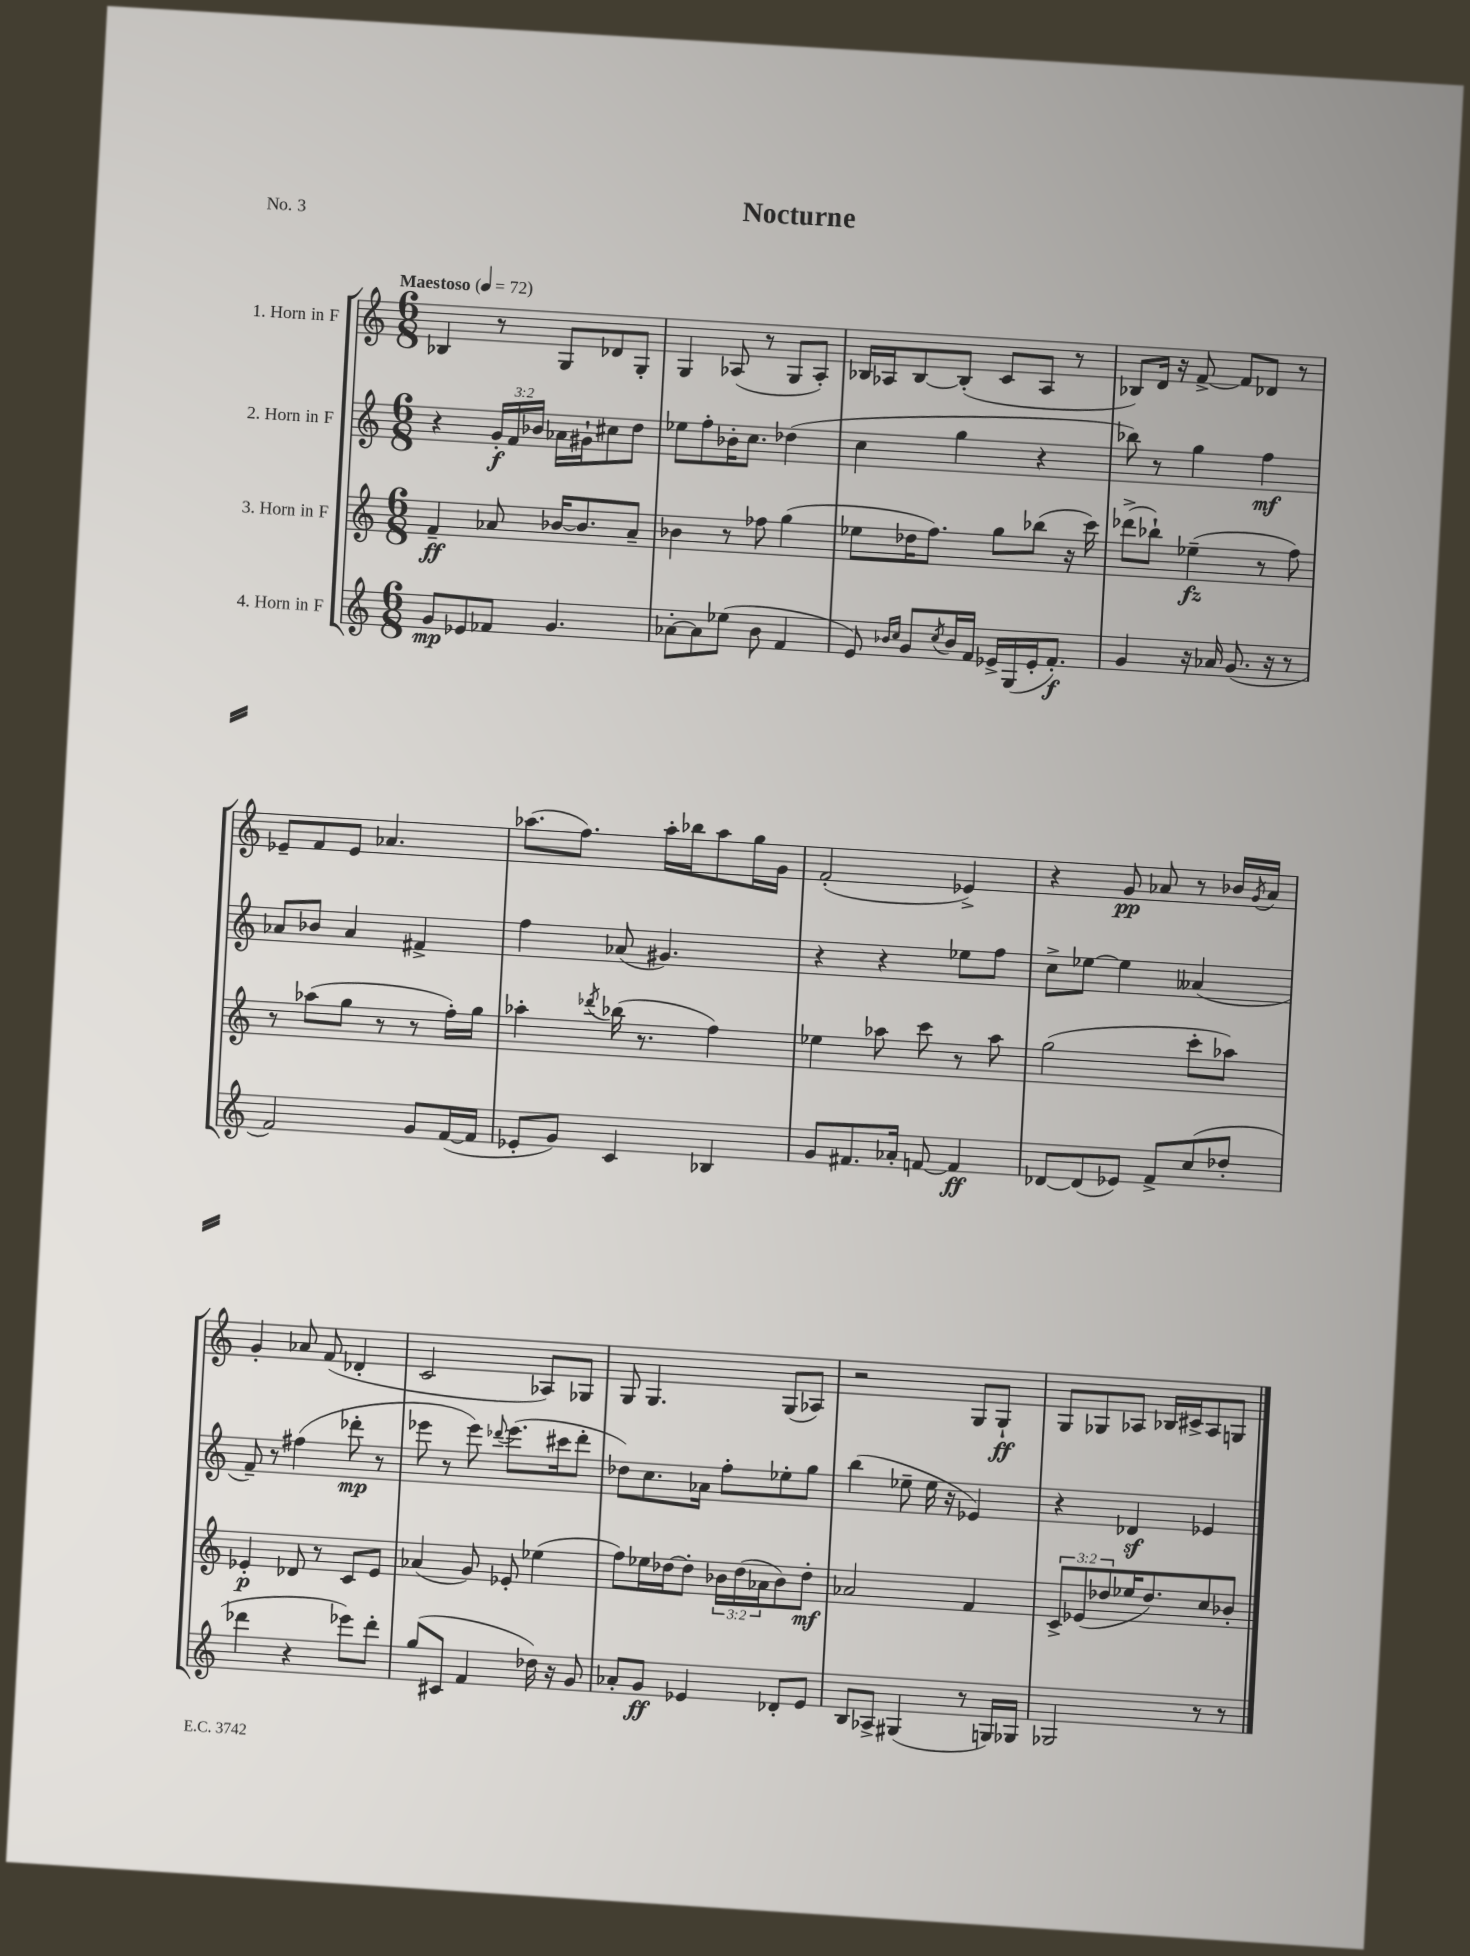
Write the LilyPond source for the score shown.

\header { title = "Nocturne" piece = "No. 3" }
<<
\new StaffGroup <<
\new Staff = "s0" \with { instrumentName = "1. Horn in F" } {
    \clef treble \key c \major \numericTimeSignature \time 6/8 \tempo "Maestoso" 4 = 72
    bes4 r8 g8 des'8 g8-. |
    g4 aes8( r8 g8 aes8-.) |
    bes16 aes16 bes8~ bes8-.( c'8 aes8 r8 |
    bes8) d'16 r16 f'8~-> f'8 des'8 r8 |
    ees'8-- f'8 ees'8 aes'4. |
    aes''8.( f''8.) aes''16-. bes''16 aes''8 g''16 g'16 |
    f'2-.( ees'4->) |
    r4 g'8\pp aes'8 r8 bes'16 \acciaccatura { g'8 } aes'16 |
    g'4-. aes'8 f'8( des'4-. |
    c'2 aes8) ges8 |
    g8 g4. g8( aes8) |
    r2 g8 g8-!\ff |
    g8 ges8 aes8 bes16 cis'16-> aes8 g8 \bar "|." |
}
\new Staff = "s1" \with { instrumentName = "2. Horn in F" } {
    \clef treble \key c \major \numericTimeSignature \time 6/8 \override Staff.TupletNumber.text = #tuplet-number::calc-fraction-text
    r4 \tuplet 3/2 { g'16-.\f f'16 bes'16 } aes'16 gis'16-! cis''8 d''8 |
    ees''8 f''8-. bes'16-. c''8. des''4( |
    c''4 g''4 r4 |
    bes''8) r8 g''4 f''4\mf |
    aes'8 bes'8 aes'4 fis'4-> |
    f''4 aes'8( gis'4.) |
    r4 r4 ees''8 f''8 |
    c''8-> ees''8~ ees''4 aeses'4( |
    f'8--) r8 fis''4( des'''8-.\mp r8 |
    ees'''8 r8 ees'''8) \appoggiatura { des'''8 } ees'''8.( cis'''16 des'''8-. |
    des''8) c''8. aes'16 f''8-. ees''8-. g''8 |
    b''4( ees''8-- ees''16 r16 ees'4) |
    r4 des'4\sf ees'4 \bar "|." |
}
\new Staff = "s2" \with { instrumentName = "3. Horn in F" } {
    \clef treble \key c \major \numericTimeSignature \time 6/8 \override Staff.TupletNumber.text = #tuplet-number::calc-fraction-text
    f'4--\ff aes'8 bes'16~ bes'8. aes'8-- |
    bes'4 r8 fes''8 g''4( |
    ees''8 des''16 f''8.) g''8 bes''8( r16 c'''16) |
    des'''8->( bes''8-!) ees''4--\fz( r8 f''8) |
    r8 aes''8( g''8 r8 r8 f''16-.) g''16 |
    aes''4-. \acciaccatura { des'''8 } bes''16( r8. f''4) |
    ees''4 aes''8 c'''8 r8 aes''8 |
    g''2( c'''8-. aes''8) |
    ees'4-.\p des'8 r8 c'8 ees'8 |
    aes'4( g'8) ees'8-. ees''4( |
    f''8) ees''16 des''16~ des''8-. \tuplet 3/2 { bes'16 des''16( aes'16 } bes'8) des''8-.\mf |
    aes'2 f'4 |
    \tuplet 3/2 { c'8-> ees'8( des''8 } ees''16 des''8.) c''8 bes'8-. \bar "|." |
}
\new Staff = "s3" \with { instrumentName = "4. Horn in F" } {
    \clef treble \key c \major \numericTimeSignature \time 6/8
    g'8\mp ees'8 fes'8 g'4. |
    aes'8~-. aes'8 ees''8( b'8 f'4 |
    e'8) \grace { bes'16 c''16 } g'8 \acciaccatura { c''8 } bes'16 f'16 ees'16-> g16( ees'16-. f'8.-.\f) |
    g'4 r16 aes'16 g'8.( r16 r8 |
    f'2) g'8 f'16~( f'16 |
    ees'8-. g'8) c'4 bes4 |
    g'8 fis'8. aes'16-. f'8~ f'4\ff |
    des'8~ des'8( ees'8) f'8-> c''8( des''8-. |
    des'''4 r4 ees'''8) des'''8-. |
    g''8( cis'8 f'4 des''16) r16 g'8 |
    aes'8-. g'8\ff ees'4 des'8-. ees'8 |
    b8 aes8-> gis4( r8 g16) ges16 |
    ges2 r8 r8 \bar "|." |
}
>>
>>
\layout { \context { \Score \remove "Bar_number_engraver" } }
